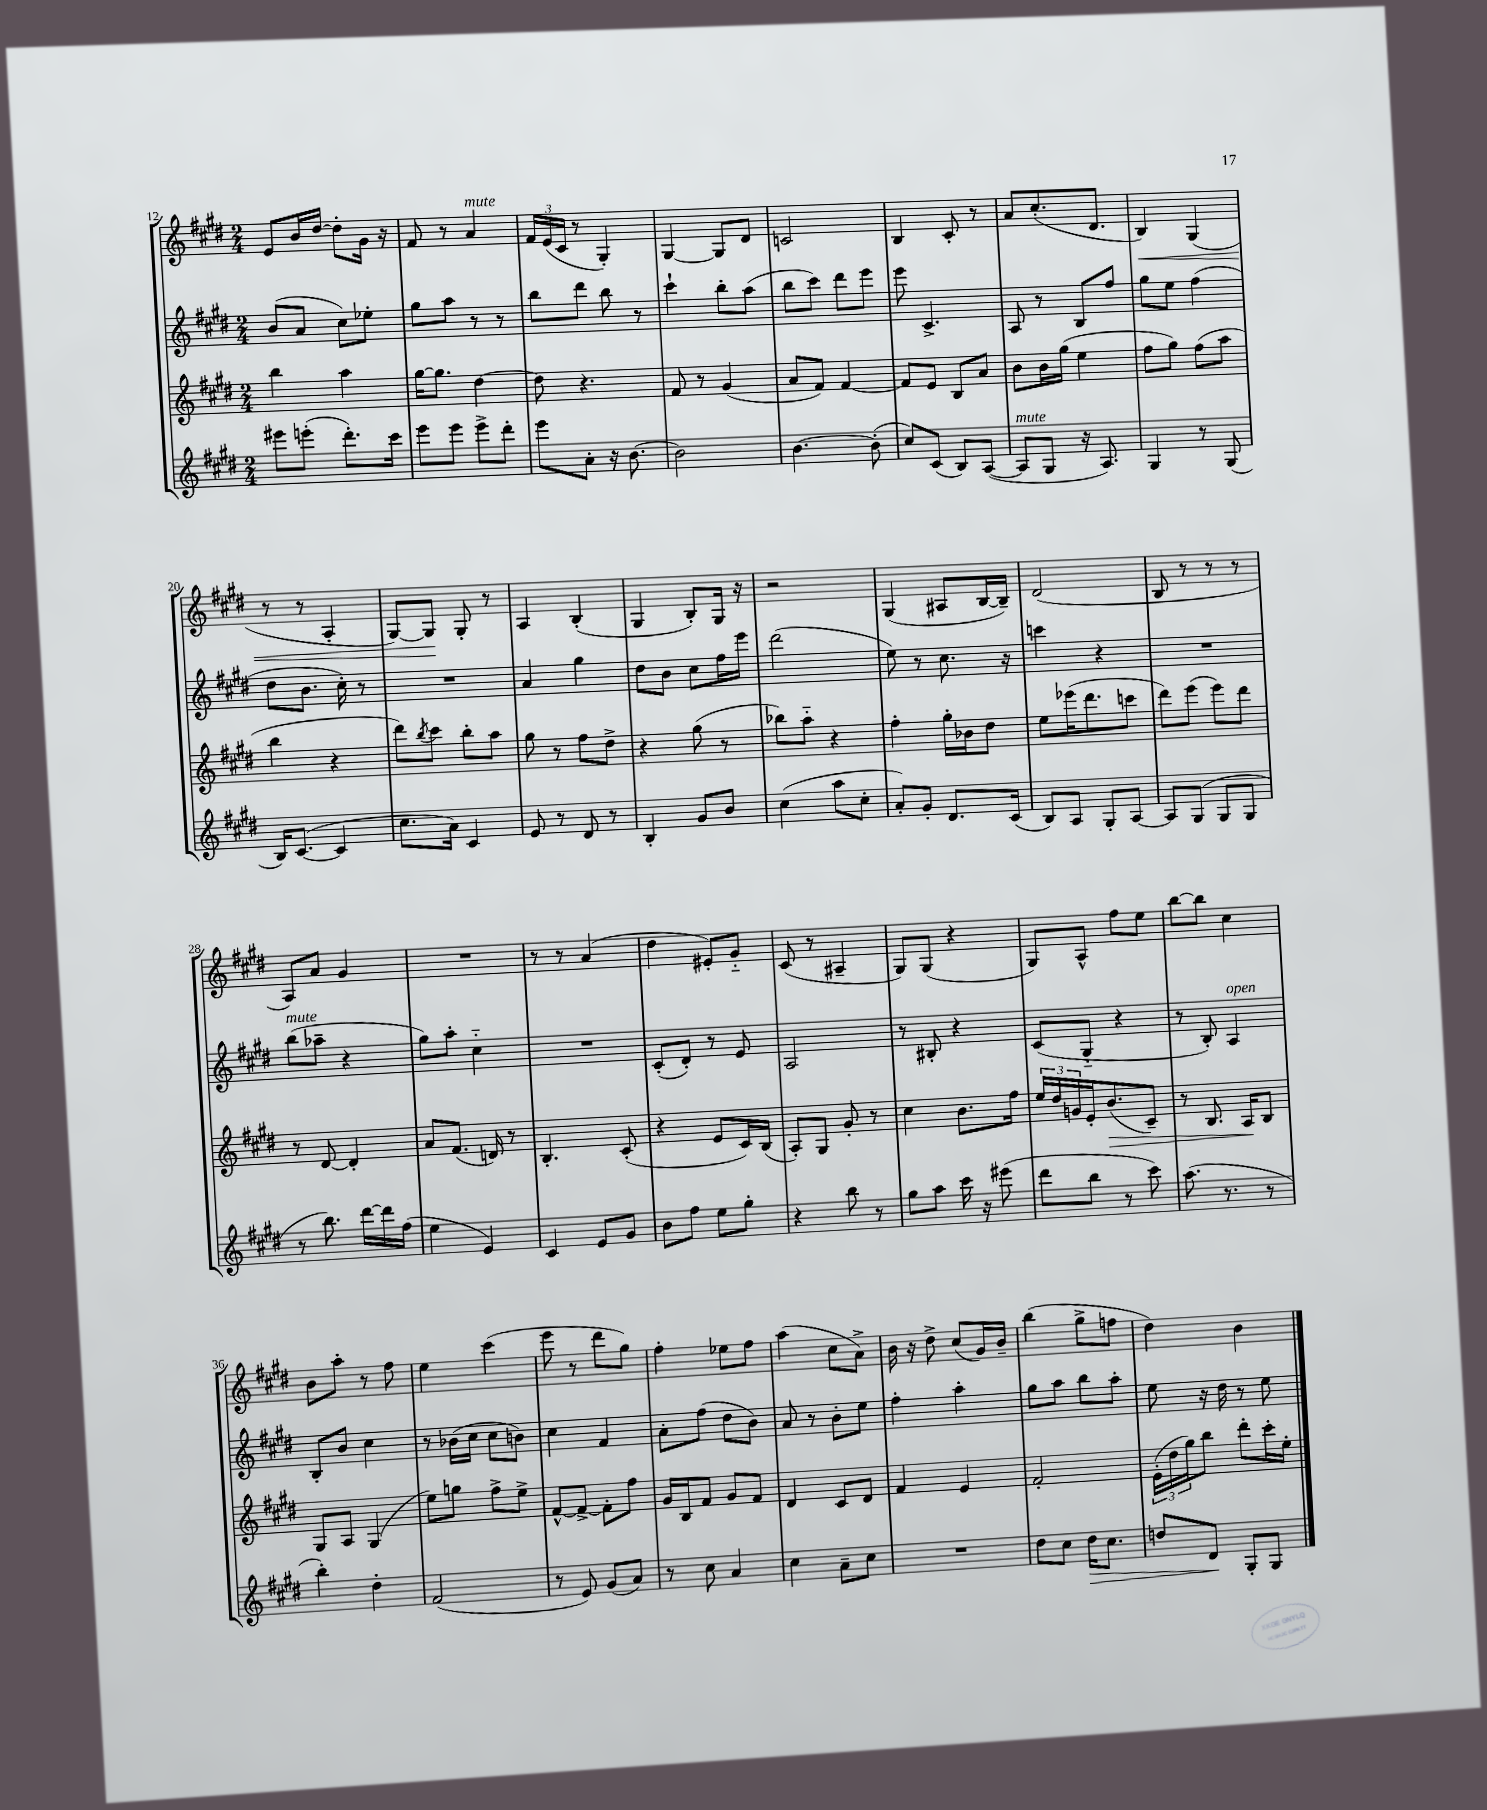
<<
\new StaffGroup <<
\new Staff = "s0" {
    \clef treble \key e \major \numericTimeSignature \time 2/4
    e'8 b'16 dis''16~ dis''8-. gis'16 r16 |
    fis'8 r8 a'4^\markup { \italic "mute" } |
    \tuplet 3/2 { fis'16 e'16( cis'16 } r8 gis4-.) |
    gis4~ gis8 dis'8 |
    c'2 |
    b4 cis'8-. r8 |
    a'8 cis''8.-.( dis'8. |
    b4\<) gis4( |
    r8 r8 a4-. |
    gis8~) gis8\! gis8-. r8 |
    a4 b4-.( |
    gis4 b8-.) gis16 r16 |
    r2 |
    gis4( ais8 b16~ b16--) |
    dis'2( |
    b8 r8 r8 r8 |
    a8) a'8 gis'4 |
    R2 |
    r8 r8 a'4( |
    dis''4 eis'8-.) gis'8-_ |
    cis'8( r8 ais4-- |
    gis8) gis8( r4 |
    gis8) a8-^ fis''8 e''8 |
    b''8~ b''8 cis''4 |
    b'8 a''8-. r8 fis''8 |
    e''4 cis'''4( |
    e'''8 r8 dis'''8 gis''8) |
    fis''4-. ees''8 fis''8 |
    a''4( cis''8 a'8->) |
    b'16 r16 dis''8-> cis''8( gis'16) b'16-- |
    b''4( gis''8-> f''8 |
    dis''4) b'4 \bar "|." |
}
\new Staff = "s1" {
    \clef treble \key e \major \numericTimeSignature \time 2/4
    b'8( a'8 cis''8) ees''8-. |
    gis''8 a''8 r8 r8 |
    b''8 dis'''8 b''8 r8 |
    cis'''4-! b''8-. a''8( |
    b''8 cis'''8) dis'''8 e'''8 |
    e'''8 cis'4.-> |
    a8 r8 b8 fis''8 |
    gis''8 e''8 fis''4( |
    dis''8 b'8. cis''16-.) r8 |
    R2 |
    a'4 gis''4 |
    dis''8 b'8 cis''8 fis''16 e'''16 |
    dis'''2( |
    e''8) r8 cis''8. r16 |
    c'''4 r4 |
    R2 |
    b''8^\markup { \italic "mute" }( aes''8-- r4 |
    gis''8) a''8-. cis''4-_ |
    R2 |
    cis'8-.( dis'8-.) r8 e'8 |
    a2 |
    r8 bis8-. r4 |
    cis'8( gis8-_ r4 |
    r8 b8-.) a4^\markup { \italic "open" } |
    b8-. b'8 cis''4 |
    r8 bes'16( cis''16 cis''8 b'8) |
    cis''4 fis'4 |
    a'8-. fis''8( dis''8 b'8) |
    a'8 r8 b'8-. e''8 |
    fis''4-. a''4-. |
    gis''8 a''8 b''8 a''8-. |
    e''8 r16 dis''16 r8 e''8 \bar "|." |
}
\new Staff = "s2" {
    \clef treble \key e \major \numericTimeSignature \time 2/4
    b''4 a''4 |
    gis''16~ gis''8. dis''4~ |
    dis''8 r4. |
    fis'8 r8 gis'4( |
    a'8 fis'8) fis'4~ |
    fis'8 e'8 b8 a'8 |
    b'8 b'16 gis''16( e''4 |
    fis''8 gis''8) fis''8( a''8 |
    b''4 r4 |
    dis'''8) \acciaccatura { b''8 } cis'''8 b''8-. a''8 |
    gis''8 r8 fis''8 dis''8-> |
    r4 gis''8( r8 |
    bes''8) a''8-_ r4 |
    fis''4-. gis''16-. bes'16 dis''8 |
    e''8 ees'''16( dis'''8. c'''8 |
    dis'''8) e'''8( e'''8) dis'''8 |
    r8 dis'8~ dis'4-. |
    a'8 fis'8.( d'16) r8 |
    b4.-. cis'8-.( |
    r4 e'8 cis'16) b16( |
    a8-.) gis8 gis'8-. r8 |
    cis''4 b'8. fis''16 |
    \tuplet 3/2 { e''16 dis''16 g'16 } e'16-. b'8.\>( cis'8--) |
    r8 b8. a16\! b8 |
    gis8 a8 gis4( |
    e''8) g''8 fis''8-> e''8-> |
    fis'8~-^ fis'8~-> fis'8-. fis''8 |
    gis'16 b16 fis'8 gis'8 fis'8 |
    dis'4 cis'8 dis'8 |
    fis'4 e'4 |
    fis'2-. |
    \tuplet 3/2 { e'16-.( dis''16 gis''16) } b''8 dis'''8-. cis'''16-. e''16-. \bar "|." |
}
\new Staff = "s3" {
    \clef treble \key e \major \numericTimeSignature \time 2/4
    eis'''8 e'''8-.( dis'''8.-.) cis'''16 |
    e'''8 e'''8 e'''8-> dis'''8-. |
    e'''8 a'8-. r16 b'8.~ |
    b'2 |
    b'4.~ b'8-.( |
    cis''8) cis'8( b8) a8~( |
    a8^\markup { \italic "mute" } gis8 r16 a8.) |
    gis4 r8 gis8( |
    b16) cis'8.~( cis'4 |
    cis''8. a'16) cis'4 |
    e'8 r8 dis'8 r8 |
    b4-. gis'8 b'8 |
    cis''4( a''8 cis''8-. |
    a'8-.) gis'8-. dis'8. cis'16( |
    b8) a8 gis8-. a8~ |
    a8 gis8( gis8 gis8 |
    r8 b''8.) dis'''16~ dis'''16 fis''16( |
    e''4 e'4) |
    cis'4 e'8 gis'8 |
    b'8 fis''8 e''8 gis''8-. |
    r4 b''8 r8 |
    gis''8 a''8 cis'''16 r16 eis'''8( |
    dis'''8 b''8 r8 cis'''8) |
    a''8.( r8. r8 |
    b''4-.) dis''4-. |
    fis'2( |
    r8 e'8) gis'8( a'8) |
    r8 cis''8 a'4 |
    cis''4 a'8-- cis''8 |
    R2 |
    dis''8 cis''8 dis''16\> cis''8. |
    d''8 dis'8\! gis8-. gis8 \bar "|." |
}
>>
>>
\layout { \context { \Score currentBarNumber = #12 } }
